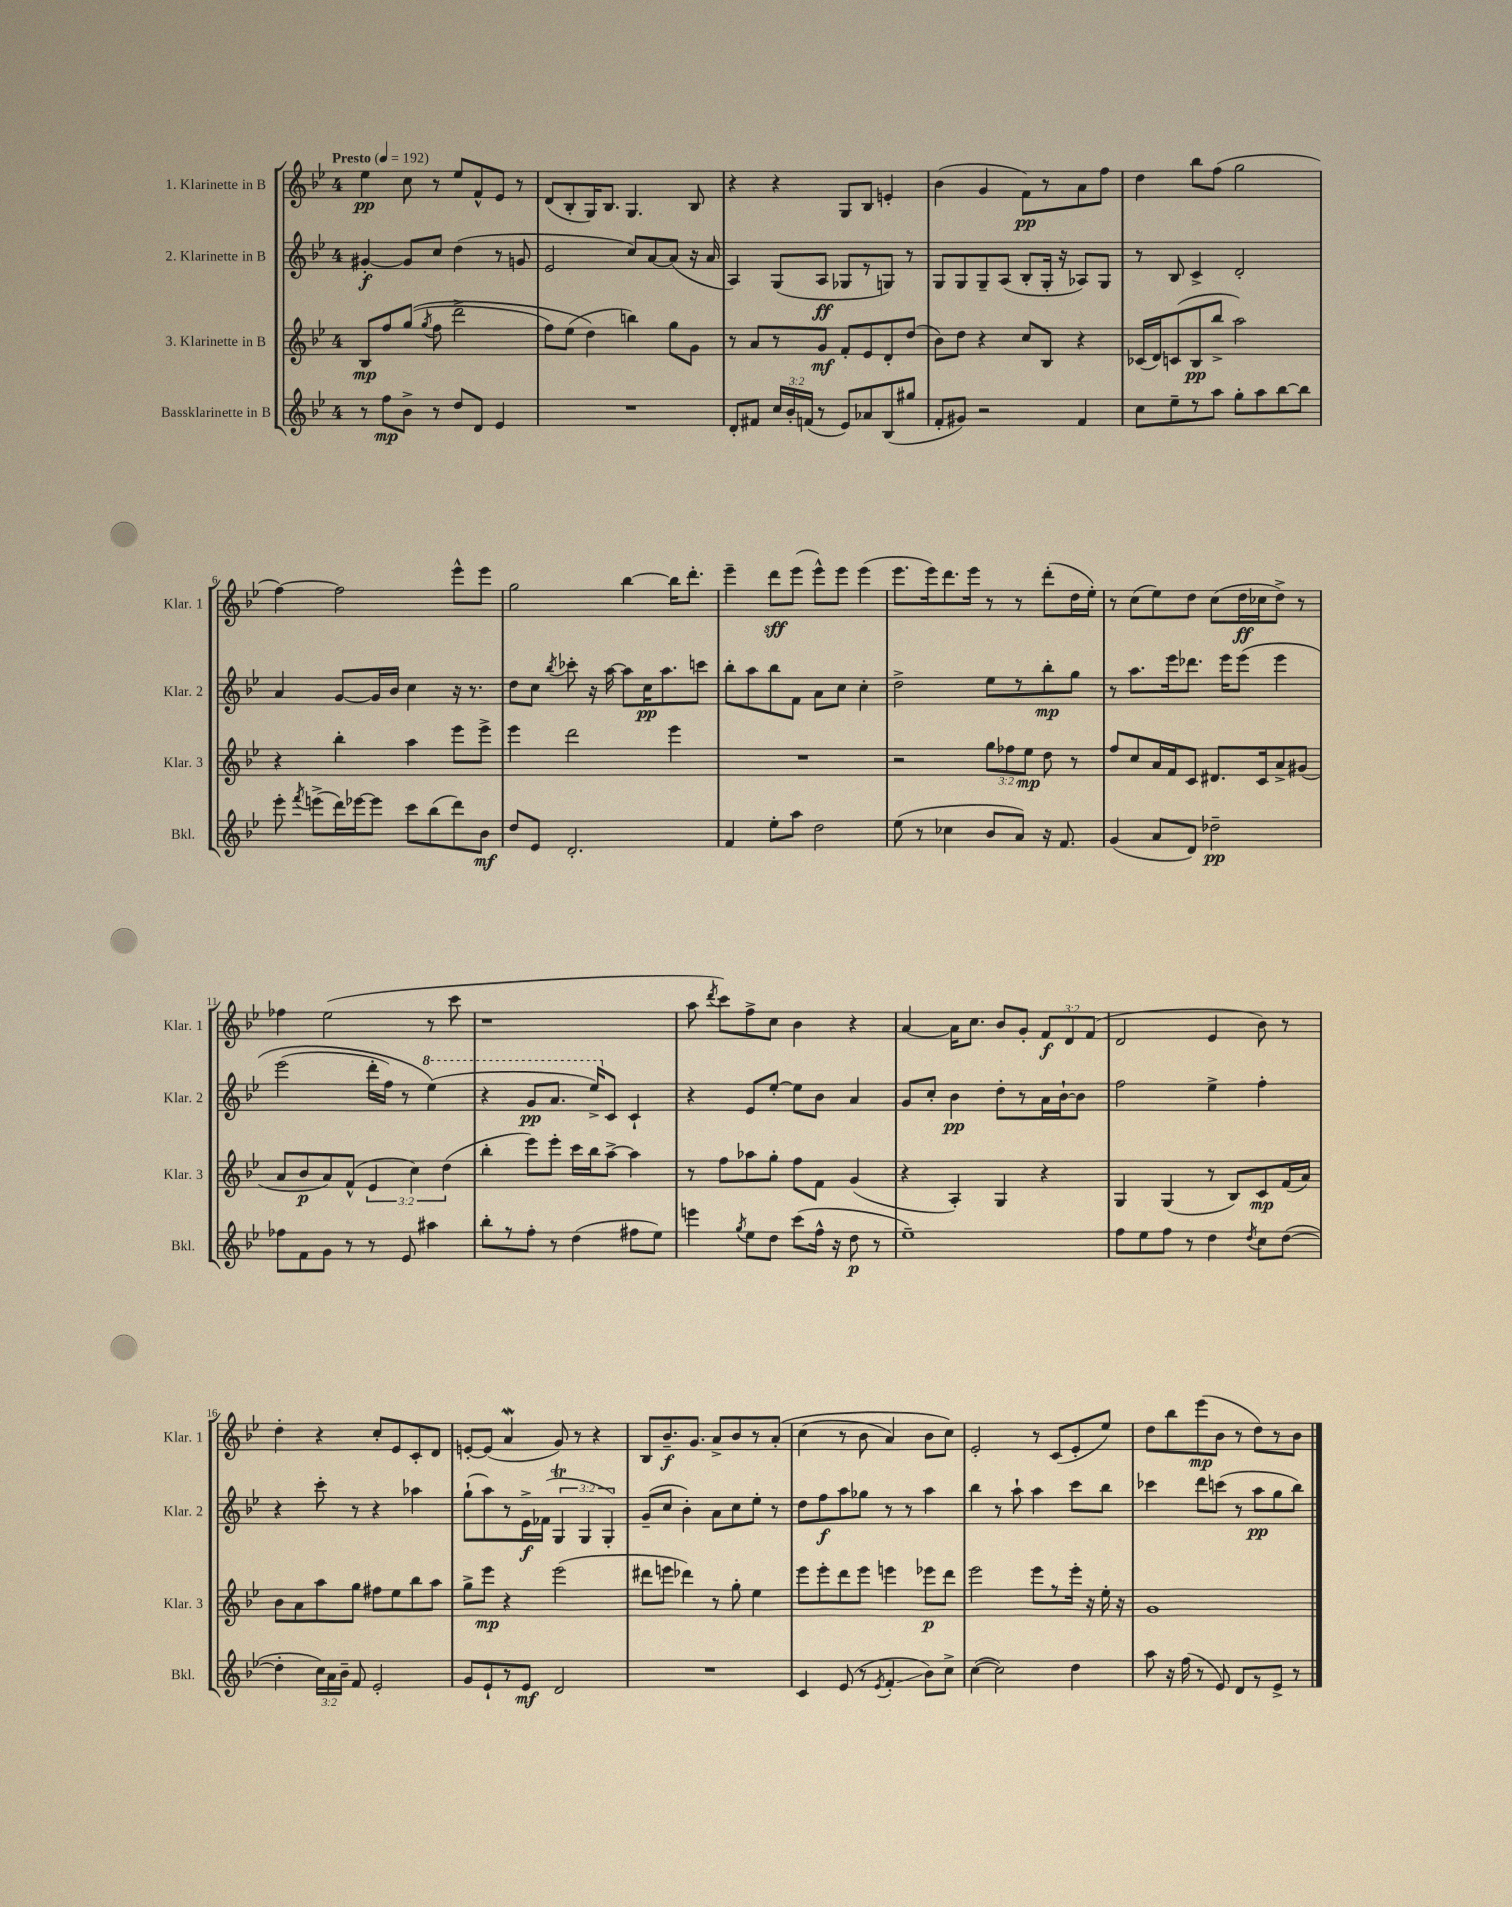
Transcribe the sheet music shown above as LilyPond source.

<<
\new StaffGroup <<
\new Staff = "s0" \with { instrumentName = "1. Klarinette in B" shortInstrumentName = "Klar. 1" } {
    \clef treble \key bes \major \once \override Staff.TimeSignature.style = #'single-digit \time 4/4 \override Staff.TupletNumber.text = #tuplet-number::calc-fraction-text \tempo "Presto" 4 = 192
    \autoBeamOff ees''4\pp c''8 r8 ees''8[ f'8-^ ees'8] r8 |
    d'8[( bes8-. g16) bes8.] g4. bes8 |
    r4 r4 g8[ bes8] e'4-. |
    bes'4( g'4 f'8[\pp) r8 a'8 f''8] |
    d''4 bes''8[ f''8]( g''2 |
    f''4~) f''2 ees'''8[-^ ees'''8] |
    g''2 bes''4~ bes''16[ d'''8.]-. |
    ees'''4-- d'''8[\sff ees'''8]( ees'''8[-^) ees'''8] ees'''4( |
    ees'''8.[ ees'''16) d'''8. ees'''16] r8 r8 d'''8[-.( d''16 ees''16]-.) |
    r8 c''8[( ees''8) d''8] c''8[( d''16\ff ces''16 d''8]->) r8 |
    fes''4 ees''2( r8 c'''8 |
    r1 |
    a''8 \acciaccatura { d'''8 } c'''8[) f''8-> c''8] bes'4 r4 |
    a'4~ a'16[ c''8.] bes'8[ g'8]-. \tuplet 3/2 { f'8[\f d'8 f'8]( } |
    d'2 ees'4 bes'8) r8 |
    d''4-. r4 c''8[-. ees'8 c'8-. d'8] |
    e'8[~-. e'8]( a'4\mordent g'8) r8 r4 |
    bes8[ bes'8.--\f g'8.] a'8[-> bes'8 r8 a'8]-.\( |
    c''4( r8 bes'8 a'4) bes'8[ c''8]\) |
    ees'2-. r8 c'8[( ees'8-. ees''8]) |
    d''8[ bes''8 ees'''8\mp( bes'8] r8 d''8[) r8 bes'8] \bar "|." |
}
\new Staff = "s1" \with { instrumentName = "2. Klarinette in B" shortInstrumentName = "Klar. 2" } {
    \clef treble \key bes \major \once \override Staff.TimeSignature.style = #'single-digit \time 4/4 \override Staff.TupletNumber.text = #tuplet-number::calc-fraction-text
    \autoBeamOff gis'4~-.\f gis'8[ c''8] d''4( r8 g'8 |
    ees'2 c''8[) a'8~ a'8]( r16 a'16 |
    a4) g8[( a8]\ff ges8[ r8 g8]) r8 |
    g8[ g8 g8-- a8]( bes8[-. g16]-. r16 aes8[) g8] |
    r8 bes8 c'4-> d'2-. |
    a'4 g'8[~ g'16 bes'16] c''4 r16 r8. |
    d''8[ c''8] \acciaccatura { bes''8 } ces'''8-. r16 a''16~ a''8[ c''16\pp a''8. c'''8] |
    bes''8[-. a''8 bes''8 f'8] a'8[ c''8] c''4-. |
    d''2-> ees''8[ r8 bes''8-.\mp g''8] |
    r8 a''8.[ ees'''16 des'''8.] ees'''16[ ees'''8]\( ees'''4 |
    ees'''2( d'''16[-. f''16]) r8 \ottava #1 ees'''4(\) |
    r4 g''8[\pp a''8.] ees'''16[->) \ottava #0 c'8] c'4-! |
    r4 ees'8[ ees''8]~-. ees''8[ bes'8] a'4 |
    g'8[ c''8]-. bes'4\pp d''8[-. r8 a'16 bes'16~-! bes'8] |
    f''2 ees''4-> f''4-. |
    r4 c'''8-. r8 r4 aes''4 |
    g''8[-!( a''8) r8 ees'16->\f fes'16]( \tuplet 3/2 { g4\trill g4 g4-.) } |
    g'8[--( c''8] bes'4-.) a'8[ c''8 ees''8]-. r8 |
    d''8[ f''8\f a''8 ges''8] r8 r8 a''4 |
    bes''4 r8 a''8-! a''4 c'''8[ bes''8] |
    ces'''4 d'''8[ c'''8]( r8 a''8[\pp g''8 bes''8]) \bar "|." |
}
\new Staff = "s2" \with { instrumentName = "3. Klarinette in B" shortInstrumentName = "Klar. 3" } {
    \clef treble \key bes \major \once \override Staff.TimeSignature.style = #'single-digit \time 4/4 \override Staff.TupletNumber.text = #tuplet-number::calc-fraction-text
    \autoBeamOff bes8[\mp f''8 g''8](\( \acciaccatura { g''8 } f''8 d'''2-> |
    f''8[) ees''8]( d''4\) b''4) g''8[ g'8] |
    r8 a'8[ r8 g'8]\mf f'8[-. ees'8 d'8-. d''8]( |
    bes'8[) d''8] r4 c''8[ bes8] r4 |
    ces'16[( d'16) c'8( bes8\pp bes''8]-> a''2) |
    r4 bes''4-. a''4 ees'''8[ ees'''8]-> |
    ees'''4 d'''2 ees'''4 |
    R1 |
    r2 \tuplet 3/2 { g''8[ fes''8 ees''8]\mp } d''8 r8 |
    f''8[ c''8 a'16 f'16 c'8] dis'8.[ c'16 a'8-> gis'8]( |
    a'8[ bes'8\p a'8) f'8]-^( \tuplet 3/2 { ees'4 c''4) d''4( } |
    bes''4-. ees'''8[) ees'''8]-. c'''16[ bes''16 a''8]~-> a''4 |
    r8 f''8[ aes''8 g''8]-. f''8[ f'8] g'4( |
    r4 a4-.) g4 r4 |
    g4 g4( r8 bes8[) c'8\mp f'16( a'16]) |
    bes'8[ a'8 a''8 g''8] fis''8[ ees''8 bes''8 a''8] |
    g''8[-> ees'''8]\mp r4 ees'''2( |
    dis'''8[ e'''8] des'''4) r8 g''8-. ees''4 |
    ees'''8[ ees'''8-. d'''8 ees'''8] e'''4 ees'''8[\p d'''8] |
    ees'''2 ees'''8[ r8 ees'''16]-. r16 ees''16-. r16 |
    g'1 \bar "|." |
}
\new Staff = "s3" \with { instrumentName = "Bassklarinette in B" shortInstrumentName = "Bkl." } {
    \clef treble \key bes \major \once \override Staff.TimeSignature.style = #'single-digit \time 4/4 \override Staff.TupletNumber.text = #tuplet-number::calc-fraction-text
    \autoBeamOff r8 f''8[\mp bes'8]-> r8 d''8[ d'8] ees'4 |
    R1 |
    d'8[-. fis'8] \tuplet 3/2 { c''16[ bes'16-. f'16]( } r8 ees'8[) aes'8 bes8( gis''8] |
    f'8[-. gis'8]) r2 f'4 |
    c''8[ ees''8-- r8 a''8] g''8[-. a''8 bes''8~ bes''8] |
    ees'''8-. \acciaccatura { f'''8 } e'''8[->( d'''16) ees'''16~ ees'''8] c'''8[ bes''8( d'''8) bes'8]\mf |
    d''8[ ees'8] d'2.-. |
    f'4 ees''8[-. a''8] d''2 |
    ees''8( r8 ces''4 bes'8[ a'8]) r16 f'8. |
    g'4( a'8[ d'8]) des''2--\pp |
    fes''8[ f'8 g'8] r8 r8 ees'8 ais''4 |
    bes''8[-. r8 f''8]-. r8 d''4( fis''8[ ees''8]) |
    e'''4 \acciaccatura { g''8 } ees''8[ d''8] c'''8[( f''16]-^ r16 d''8\p r8 |
    ees''1--) |
    f''8[ ees''8 f''8] r8 d''4 \acciaccatura { d''8 } c''8[ d''8]~( |
    d''4-. \tuplet 3/2 { c''16[) a'16 bes'16]-- } f'8 ees'2-. |
    g'8[ ees'8-! r8 ees'8]\mf d'2 |
    R1 |
    c'4 ees'8( r8 \acciaccatura { ees'8 } f'4-.\glissando bes'8[) c''8]-> |
    c''4~( c''2) d''4 |
    a''8 r16 f''16( r8 ees'8) d'8[ r8 ees'8]-> r8 \bar "|." |
}
>>
>>
